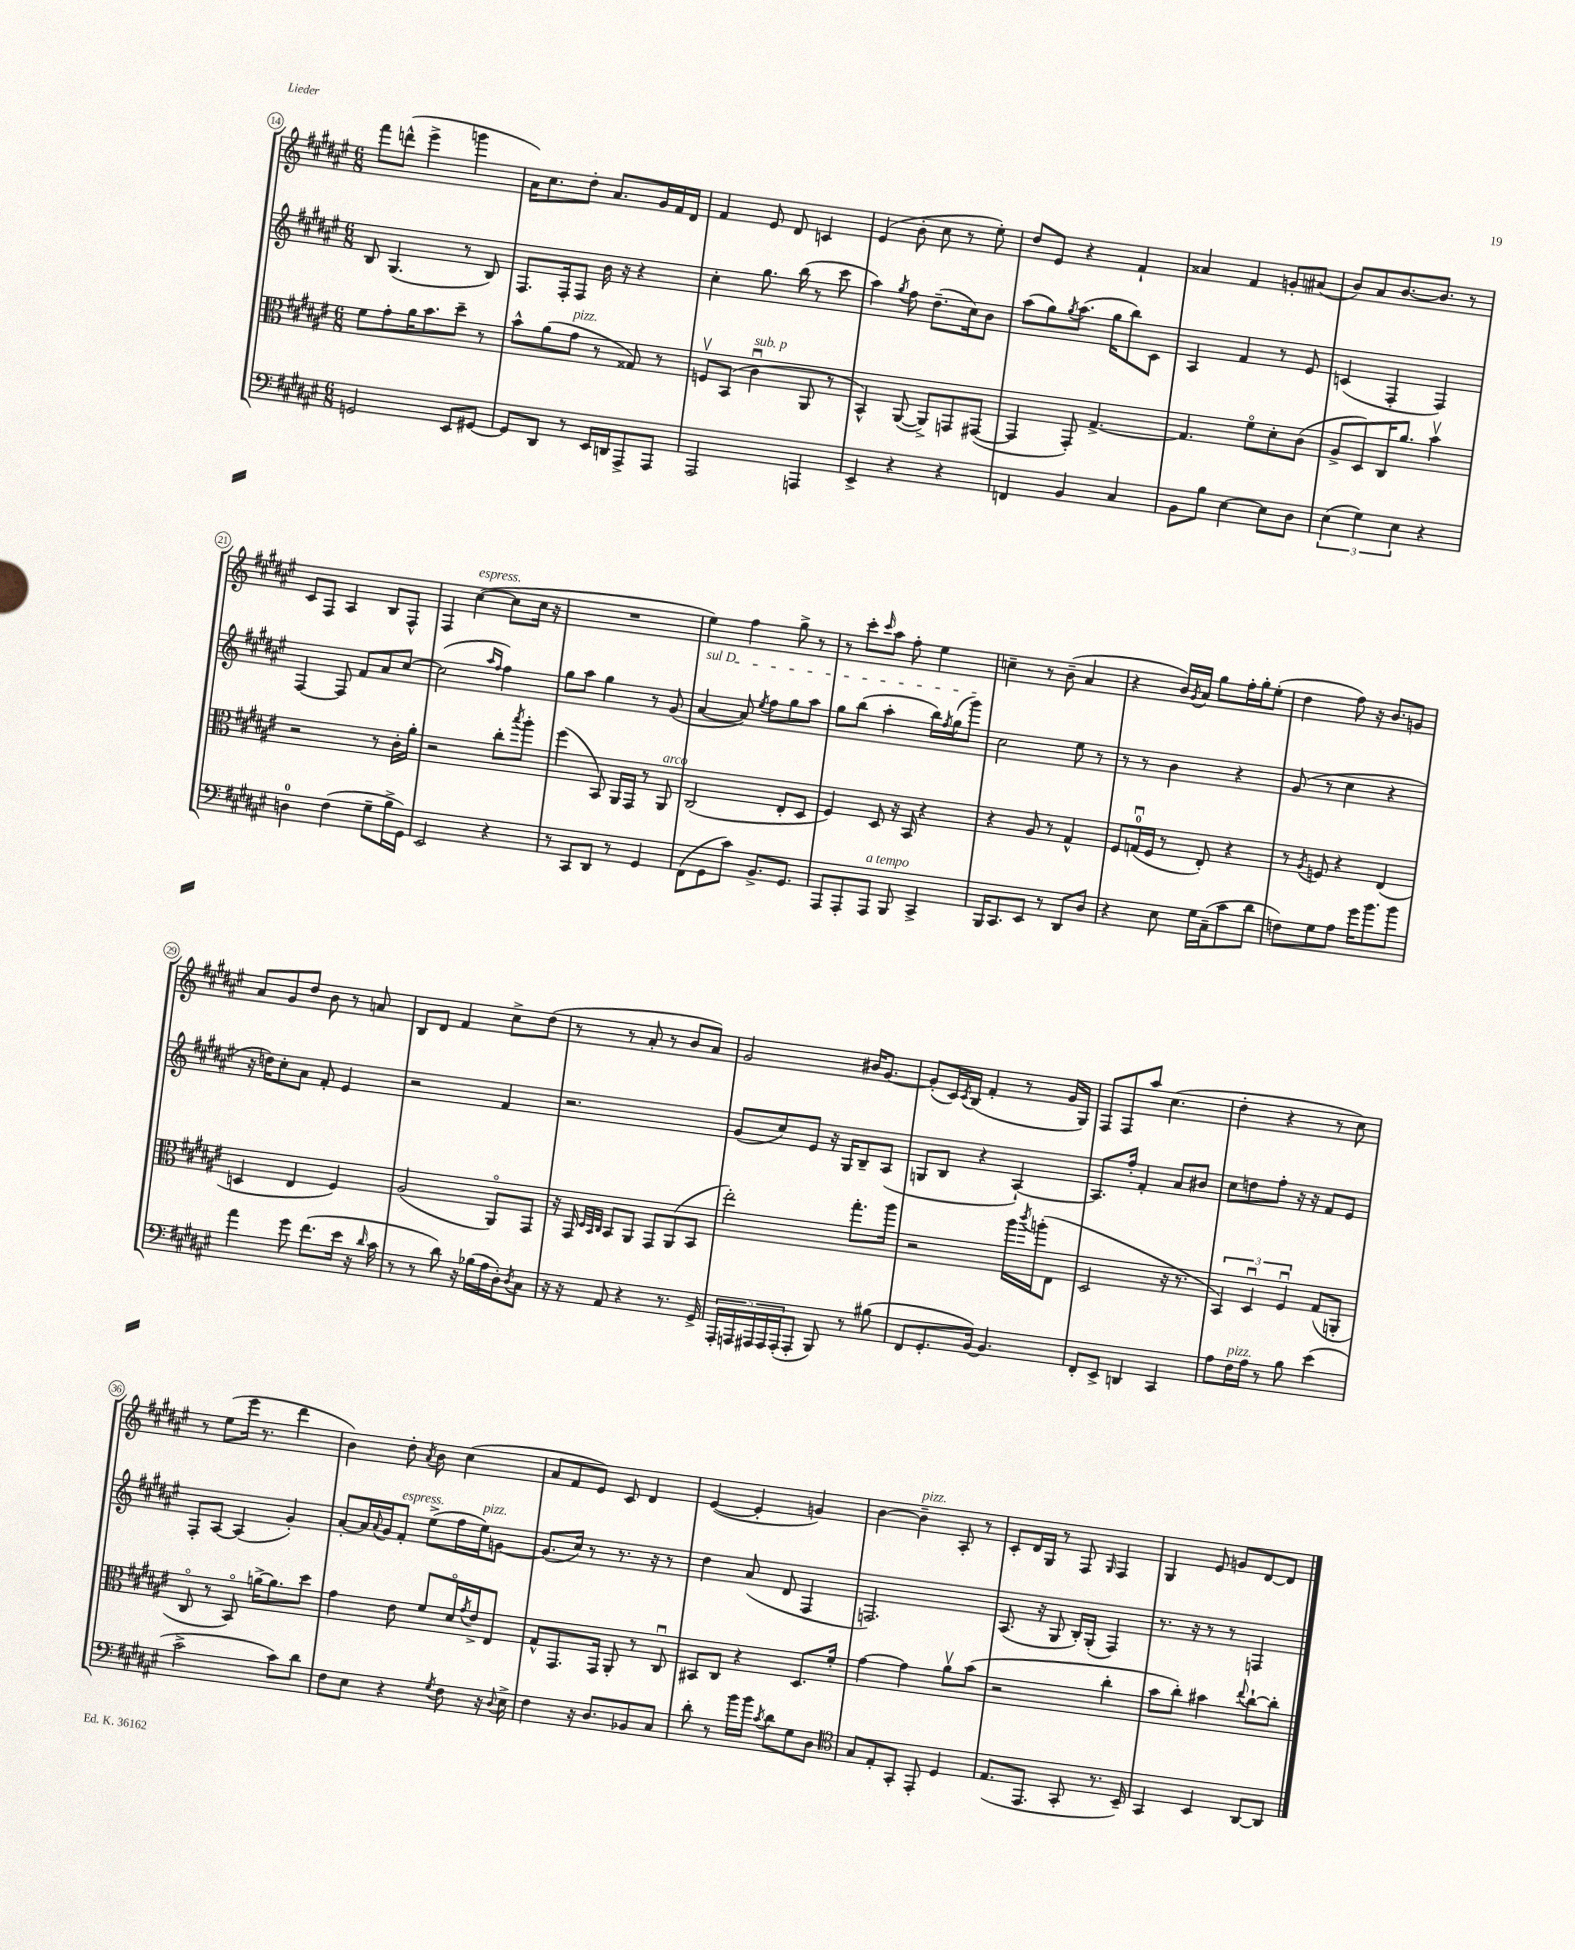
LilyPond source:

<<
\new StaffGroup <<
\new Staff = "s0" {
    \clef treble \key fis \major \numericTimeSignature \time 6/8
    fis'''8 d'''8-^( eis'''4-> g'''4 |
    ais'16) cis''8. dis''8-. ais'8. gis'16 fis'16 dis'16 |
    fis'4 eis'8 dis'8 c'4 |
    eis'4( b'8-. cis''8 r8 eis''8-.) |
    dis''8 eis'8 r4 fis'4-! |
    aisis'4 fis'4 g'8-. ais'8( |
    b'8) ais'8 b'8.~ b'8. r8 |
    cis'8 fis8 ais4 b8 fis8-^ |
    fis4 cis''4~^\markup { \italic "espress." }( cis''8 cis''16 r16 |
    R2. |
    eis''4) fis''4 gis''8-> r8 |
    r8 cis'''8-. \grace { cis'''16 } ais''8 fis''8-. eis''4 |
    c''4-- r8 b'8--( ais'4 |
    r4 b'16) \acciaccatura { gis'8 } ais'16 gis''8 fis''16-. gis''16-. eis''8-.( |
    dis''4 fis''8) r16 b'8. g'8 |
    ais'8 gis'8 dis''8 b'8 r8 a'8 |
    b8 dis'8 fis'4 cis''8-> dis''8( |
    r8 r8 ais'8-. r8 b'8 ais'8) |
    gis'2 bis'16 gis'8.~ |
    gis'8-.( cis'16) \acciaccatura { cis'8 } b16( fis'4-. r8 gis'16 gis16) |
    fis8 fis8 ais''8 cis''4.( |
    dis''4-. r4 r8 cis''8) |
    r8 eis''8( eis'''16 r8. dis'''4 |
    b'4) dis''8-. \acciaccatura { ais'8 } b'8 cis''4( |
    ais'8 fis'8 eis'8) cis'8 dis'4 |
    eis'4~( eis'4-. g'4) |
    b'4~ b'4--^\markup { \italic "pizz." } ais8-. r8 |
    cis'8-. dis'16 gis16 r8 fis8 \grace { gis16 } fis4 |
    gis4 eis'8 g'8 dis'8~ dis'8 \bar "|." |
}
\new Staff = "s1" {
    \clef treble \key fis \major \numericTimeSignature \time 6/8
    b8 gis4.( r8 b8) |
    fis8. fis16-. fis8 b'16 r16 r4 |
    cis''4-. gis''8. b''16( r8 cis'''8 |
    ais''4) \acciaccatura { gis''8 } fis''8 dis''8.--( cis''16) b'8 |
    ais''8( gis''8) \acciaccatura { gis''8 } ais''8.( gis''16 b''8) cis'8 |
    ais4 fis'4 r8 eis'8 |
    c'4( fis4-. fis4) |
    fis4~ fis8 fis'8 ais'8 cis''8~ |
    cis''2( \grace { ais''16 fis''16 } fis''4) |
    gis''8 ais''8 gis''4 r8 gis'8( |
    \once \override TextSpanner.bound-details.left.text = \markup { \italic "sul D" } ais'4~\startTextSpan ais'8) \acciaccatura { eis''8 } fis''8 gis''8 ais''8 |
    gis''8 b''8( ais''4-. b''16) \acciaccatura { fis''8 } gis''16( gis'''8\stopTextSpan) |
    cis''2 eis''8 r8 |
    r8 r8 b'4 r4 |
    gis'8( r8 cis''4 r4 |
    r16 d''16) cis''8-. ais'8 fis'8-. eis'4 |
    r2 fis'4 |
    r2. |
    gis'8( cis''8) eis'8 r16 gis16 b8-- ais8( |
    g8 b8 r4 ais4~-!) |
    ais8. fis''16-. fis'4-. ais'8 bis'8 |
    cis''8 d''8 fis''8-. r16 r16 fis'8 eis'8 |
    fis8-. ais8~ ais4( gis'4-.) |
    ais'8~-. ais'16 \appoggiatura { ais'8 } gis'16 fis'8-.^\markup { \italic "espress." } eis''8->( fis''16 eis''16^\markup { \italic "pizz." }) g'8~ |
    g'8.( cis''16) r8 r8. r16 r8 |
    dis''4 ais'8( dis'8 fis4 |
    f2.) |
    ais8.( r16 gis8 b16-.) gis16-.( fis4) |
    r8. r16 r8 r8 f4 \bar "|." |
}
\new Staff = "s2" {
    \clef alto \key fis \major \numericTimeSignature \time 6/8
    fis'8 gis'8-. ais'16 b'8. dis''8-- r8 |
    b'8-^ ais'8( gis'8^\markup { \italic "pizz." } r8 gisis8) r8 |
    f8\upbow b,8( cis'4\downbow^\markup { \italic "sub. p" } ais,8 r8 |
    b,4-^) ais,8~( ais,8->) g,8 gis,8~( |
    gis,4 gis,8-.) gis4.~-> |
    gis4. fis'8\flageolet dis'8-. cis'8( |
    ais8-> dis8) cis16 ais'8. b'4\upbow |
    r2 r8 cis'16-. ais'16-. |
    r2 cis''8-. \acciaccatura { b''8 } ais''8-. |
    fis''4( b,8) ais,16 gis,16 r8 ais,8^\markup { \italic "arco" } |
    cis2( eis8-. dis8 |
    fis4) dis8 r16 b,16 r4 |
    r4 ais8 r8 gis4-^ |
    fis8 g16-0\downbow( fis16 r8 eis8-.) r4 |
    r8 \acciaccatura { ais8 } f8 r4 eis4( |
    d4 eis4 fis4) |
    ais2( ais,8\flageolet) gis,8 |
    r16 gis,16 \grace { dis32 b,32 cis32 } b,8 ais,8 gis,8 ais,8( b,8 |
    eis''2-.) gis''8.-. ais''16 |
    r2 ais''16 \acciaccatura { cis'''8 } a''16-.( eis8 |
    dis2 r16 r8. |
    \tuplet 3/2 { b,4) dis4\downbow fis4\downbow } gis8( a,8-. |
    cis8\flageolet r8 b,8\flageolet) a'16~-> a'8. dis''8 |
    gis'4 eis'8 fis'8 dis'16\flageolet \acciaccatura { gis'8 } eis'16-> eis8 |
    gis8-^ gis,8. gis,16 ais,8-. r8 cis8\downbow |
    bis,8 cis8 r4 dis8. fis'16-. |
    gis'4~ gis'4 ais'8\upbow b'8( |
    r2 cis''4-. |
    b'8 cis''8-.) bis'4 \appoggiatura { eis''8 } cis''8~-! cis''8-. \bar "|." |
}
\new Staff = "s3" {
    \clef bass \key fis \major \numericTimeSignature \time 6/8
    g,2 eis,8 gis,8~ |
    gis,8 dis,8 r8 eis,16 d,16 ais,,8-> ais,,8 |
    ais,,2 a,,4 |
    eis,4-> r4 r4 |
    f,4 b,4 cis4 |
    b,8 b8 eis4~ eis8 dis8 |
    \tuplet 3/2 { eis4( gis4) eis4 } r4 |
    d4-0 fis4( gis8-- b16-> gis,16) |
    eis,2 r4 |
    r8 cis,8 dis,8 r8 gis,4 |
    fis,8( gis,8 cis'8) b,8.-> gis,8. |
    ais,,8 ais,,8-. ais,,8^\markup { \italic "a tempo" } b,,8 cis,4-> |
    b,,16 cis,8. eis,8 r8 dis,8 dis8 |
    r4 eis8 gis16 cis16--( cis'8 dis'8 |
    f8) gis8 ais8 gis'16 b'8. b'8 |
    ais'4 gis'8 fis'8.( eis'16 r16 \grace { dis'16 } cis'16 |
    r8 r8 dis'8) r16 bes16( ais16 dis16-.) \acciaccatura { dis8 } cis8 |
    r16 r16 ais,8 r4 r8. gis,16-> |
    \tuplet 5/4 { ais,,16-. a,,16 ais,,16 ais,,16 ais,,16-.( } ais,,8-. b,,8) r8 bis8( |
    fis,8 gis,8.-. b,16~) b,4. |
    fis,8-. eis,8-> d,4 cis,4 |
    ais8 fis16^\markup { \italic "pizz." } ais16 r8 b8 eis'4( |
    cis'2-> cis'8) dis'8 |
    fis8 eis8 r4 \acciaccatura { gis8 } fis8 r16 \appoggiatura { dis8 } eis16-> |
    fis4 r16 dis8. bes,8 cis8 |
    dis'8-. r8 b'16 b'16 \acciaccatura { cis'8 } dis'8 gis8 dis8 |
    \clef tenor gis8 eis8-. gis,8-. eis,8-. dis4 |
    eis8.( eis,8. gis,8-. r8. b,16--) |
    gis,4 b,4 ais,8~ ais,8 \bar "|." |
}
>>
>>
\layout { \context { \Score currentBarNumber = #14 \override BarNumber.stencil = #(make-stencil-circler 0.1 0.3 ly:text-interface::print) } }
